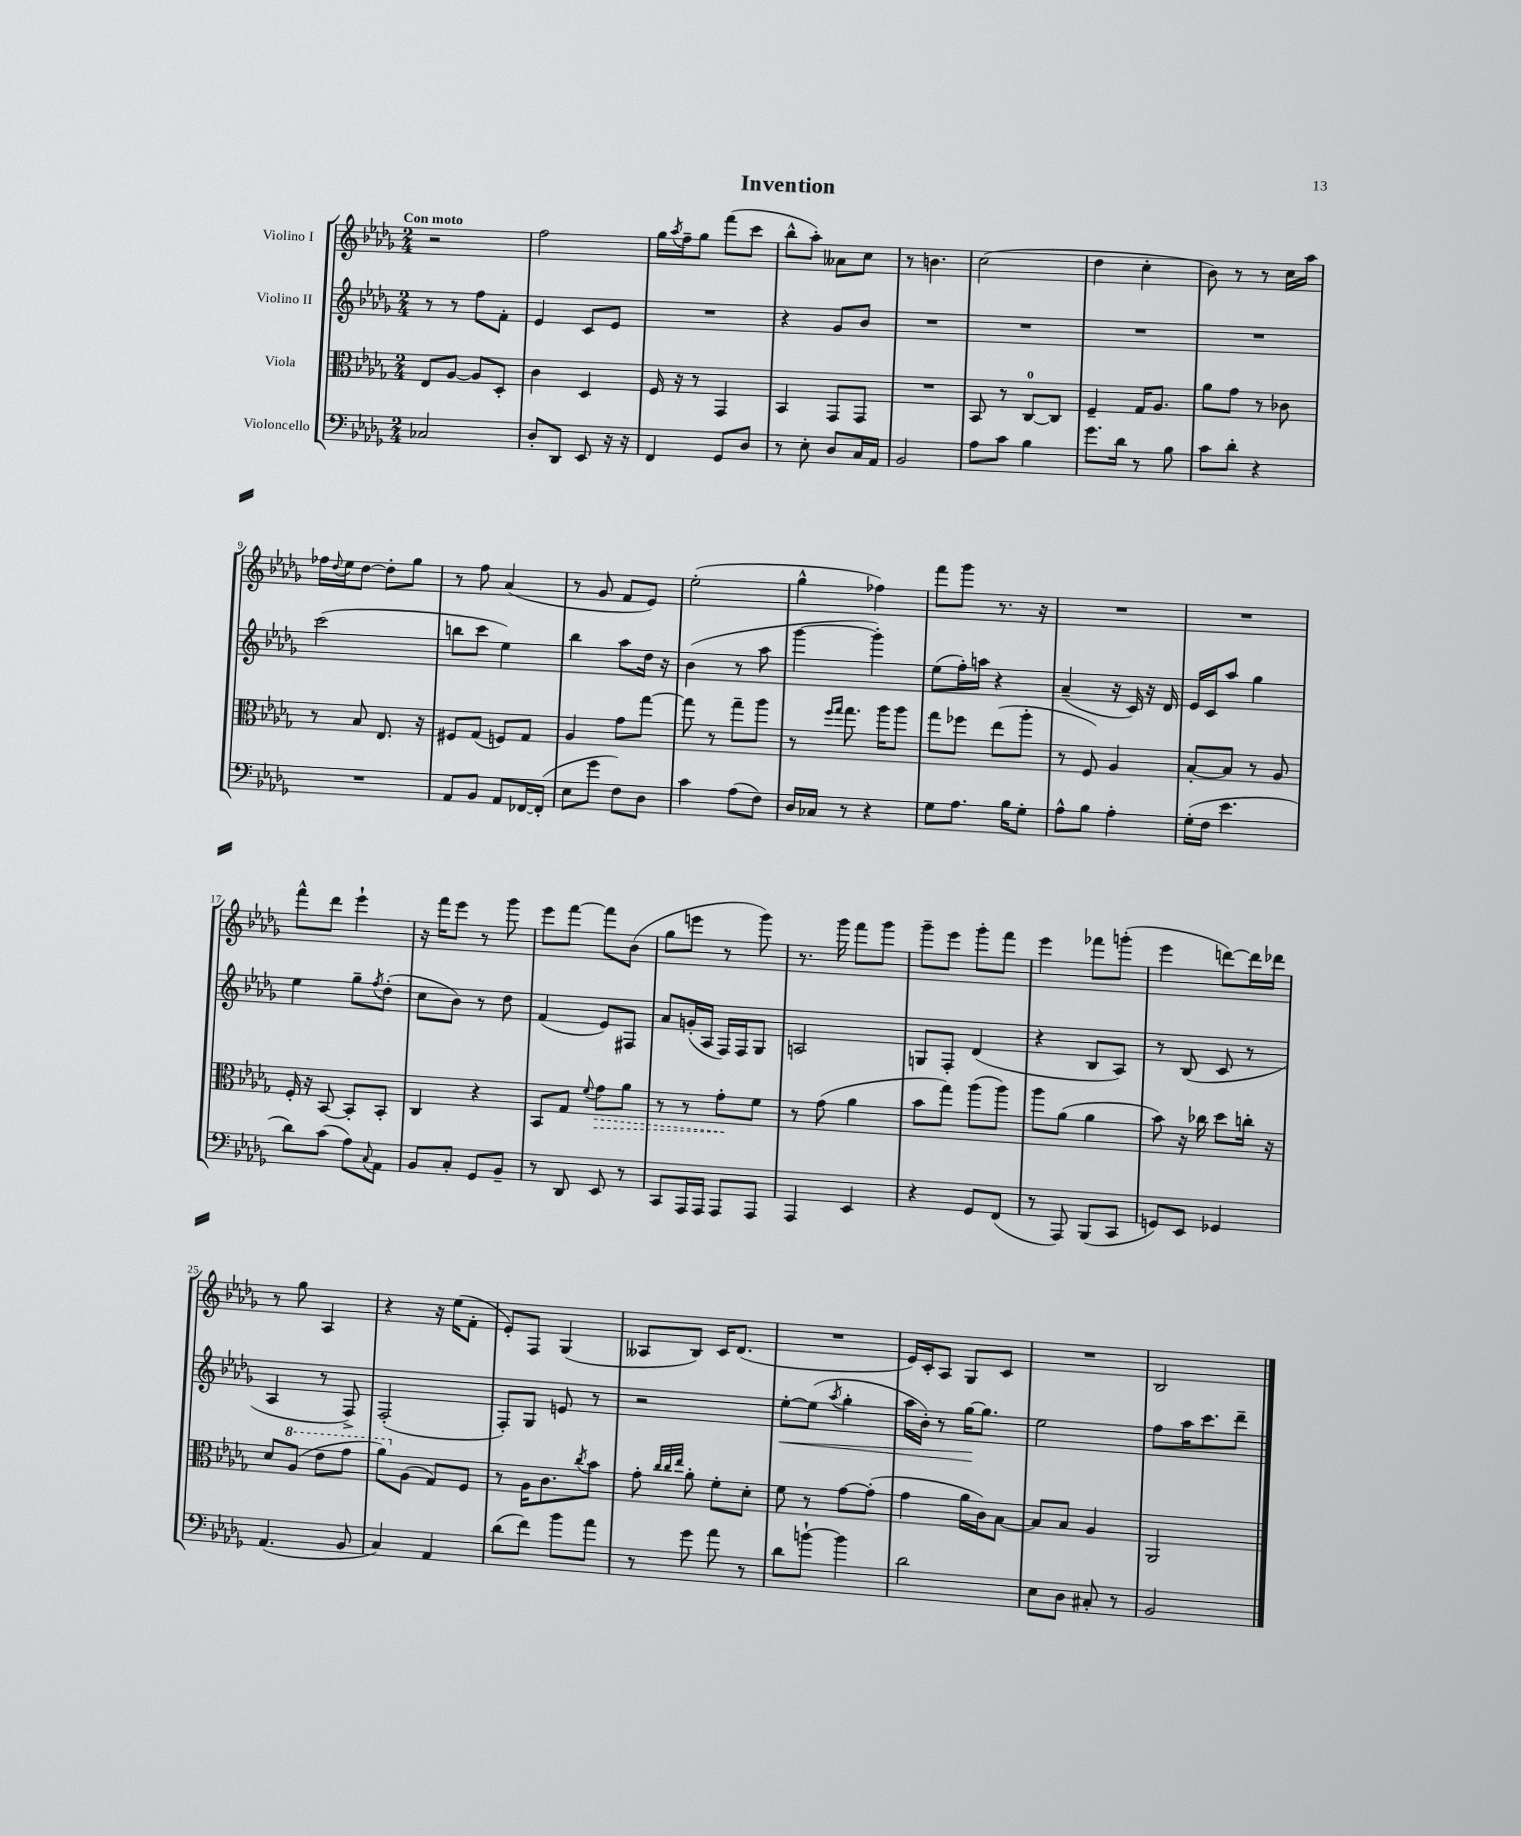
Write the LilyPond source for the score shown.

\header { title = "Invention" }
<<
\new StaffGroup <<
\new Staff = "s0" \with { instrumentName = "Violino I" } {
    \clef treble \key des \major \numericTimeSignature \time 2/4 \tempo "Con moto"
    r2 |
    f''2 |
    ges''16 \acciaccatura { aes''8 } f''16-- ges''8 f'''8( c'''8 |
    bes''8-^ aes''8-.) aeses'8 c''8 |
    r8 b'4. |
    c''2( |
    des''4 c''4-. |
    bes'8) r8 r8 c''16 aes''16 |
    fes''16 \appoggiatura { des''8 } ees''16 des''8~ des''8-. ges''8 |
    r8 f''8 aes'4( |
    r8 ges'8 f'8 ees'8) |
    ees''2-.( |
    ges''4-^ fes''4) |
    f'''8 ges'''8 r8. r16 |
    R2 |
    R2 |
    f'''8-^ des'''8 ees'''4-! |
    r16 f'''16 ees'''8 r8 ges'''8 |
    ees'''8 f'''8~ f'''8 bes'8( |
    ges''8 e'''8 r8 ges'''8) |
    r8. ges'''16 f'''8 ges'''8 |
    ges'''8-- ees'''8 ges'''8-. f'''8 |
    ees'''4 fes'''8 g'''8-.( |
    ees'''4 d'''8~) d'''16 des'''16 |
    r8 ges''8 aes4 |
    r4 r16 ees''16( f'8-. |
    ees'8-.) f8 ges4( |
    aeses8 bes8) c'16 des'8.( |
    R2 |
    ees'16) c'16-. aes8 ges8 c'8 |
    R2 |
    bes2 \bar "|." |
}
\new Staff = "s1" \with { instrumentName = "Violino II" } {
    \clef treble \key des \major \numericTimeSignature \time 2/4
    r8 r8 f''8 f'8-. |
    ees'4 c'8 ees'8 |
    R2 |
    r4 ges'8 bes'8 |
    R2 |
    R2 |
    R2 |
    R2 |
    c'''2( |
    b''8 c'''8 ees''4) |
    bes''4 aes''8 des''16 r16 |
    bes'4( r8 aes''8 |
    ges'''4~ ges'''4-.) |
    ees''8( f''16-.) a''16 r4 |
    aes'4--( r16 c'16) r16 des'16 |
    ees'16 c'16 aes''8 ges''4 |
    ees''4 ges''8-- \acciaccatura { f''8 } des''8-.( |
    c''8 bes'8) r8 des''8 |
    f'4( ees'8) fis8 |
    aes'8 g'16-.( aes16 f16) f16 ges8 |
    a2 |
    g8 f8-. des'4( |
    r4 bes8 aes8) |
    r8 bes8( c'8 r8 |
    aes4 r8 f8->) |
    f2-.( |
    f8-.) ges8 e'8 r8 |
    r2 |
    ees''8~-.\< ees''8( \acciaccatura { aes''8 } ges''4-. |
    aes''16 bes'16-.) r8 ges''16~\! ges''8. |
    ees''2 |
    f''8 aes''16 c'''8. des'''8-- \bar "|." |
}
\new Staff = "s2" \with { instrumentName = "Viola" } {
    \clef alto \key des \major \numericTimeSignature \time 2/4
    ees8 aes8~ aes8 des8-. |
    c'4 des4 |
    f16 r16 r8 ges,4 |
    bes,4 ges,8 ges,8 |
    R2 |
    bes,8 r8 c8-0~ c8 |
    f4-- ges16 aes8. |
    aes'8 ges'8 r8 ces'8 |
    r8 bes8 ees8. r16 |
    fis8 ges8( f8) ges8 |
    aes4 ges'8 ges''8~ |
    ges''8 r8 ges''8-- aes''8 |
    r8 \grace { f''16 ges''16 } ges''8. aes''16 aes''8 |
    ges''8 fes''8 ees''8( aes''8-. |
    r8 f8) aes4 |
    bes8~-. bes8 r8 aes8 |
    f16-. r16 bes,8~ bes,8-. bes,8-. |
    c4 r4 |
    bes,8 ges8 \appoggiatura { f'8 } \once \override Hairpin.style = #'dashed-line ges'8\> aes'8 |
    r8 r8 ges'8-.\! f'8 |
    r8 ges'8( aes'4 |
    bes'8 ges''8) aes''8( aes''8) |
    aes''8 aes'8( aes'4 |
    bes'8) r16 ces''16 des''8 c''16-. r16 |
    des'8 \ottava #1 aes'8( ees''8 ges''8 |
    aes''8) \ottava #0 aes8( ges8) f8 |
    r8 aes16 c'8. \acciaccatura { c''8 } bes'8 |
    ges'8-. \grace { c''32 c''32 ees''32 } aes'8-. f'8-. des'8-. |
    f'8 r8 ges'8~ ges'8-.( |
    ges'4 aes'16 c'16) bes8~ |
    bes8 bes8 aes4 |
    aes,2 \bar "|." |
}
\new Staff = "s3" \with { instrumentName = "Violoncello" } {
    \clef bass \key des \major \numericTimeSignature \time 2/4
    ces2 |
    des8-. des,8 ees,8 r16 r16 |
    f,4 ges,8 des8 |
    r8 ees8-. des8 c16 aes,16 |
    bes,2 |
    aes8 c'8 bes4 |
    ges'8. des'16 r8 bes8 |
    c'8 des'8-. r4 |
    R2 |
    aes,8 bes,8 aes,8 fes,16~ fes,16-.( |
    ees8 ges'8 f8) des8 |
    c'4 aes8( f8) |
    des16 ces16 r8 r4 |
    ges8 aes8. bes16 ges8-. |
    aes8-^ bes8 aes4-. |
    ges16-.( f16 ees'4. |
    des'8) c'8( aes8) \appoggiatura { c8 } aes,8 |
    bes,8 c8-. ges,8 bes,8-- |
    r8 des,8 ees,8 r8 |
    c,8 aes,,16 aes,,16 aes,,8 aes,,8 |
    aes,,4 ees,4 |
    r4 ges,8 f,8( |
    r8 aes,,8) bes,,8( c,8 |
    g,8) ees,8 ges,4 |
    aes,4.( bes,8 |
    c4) aes,4 |
    des'8( f'8) bes'8 aes'8 |
    r8 ges'8 aes'8 r8 |
    des'8 b'8~-! b'4 |
    des'2 |
    ees8 des8 cis8-. r8 |
    bes,2 \bar "|." |
}
>>
>>
